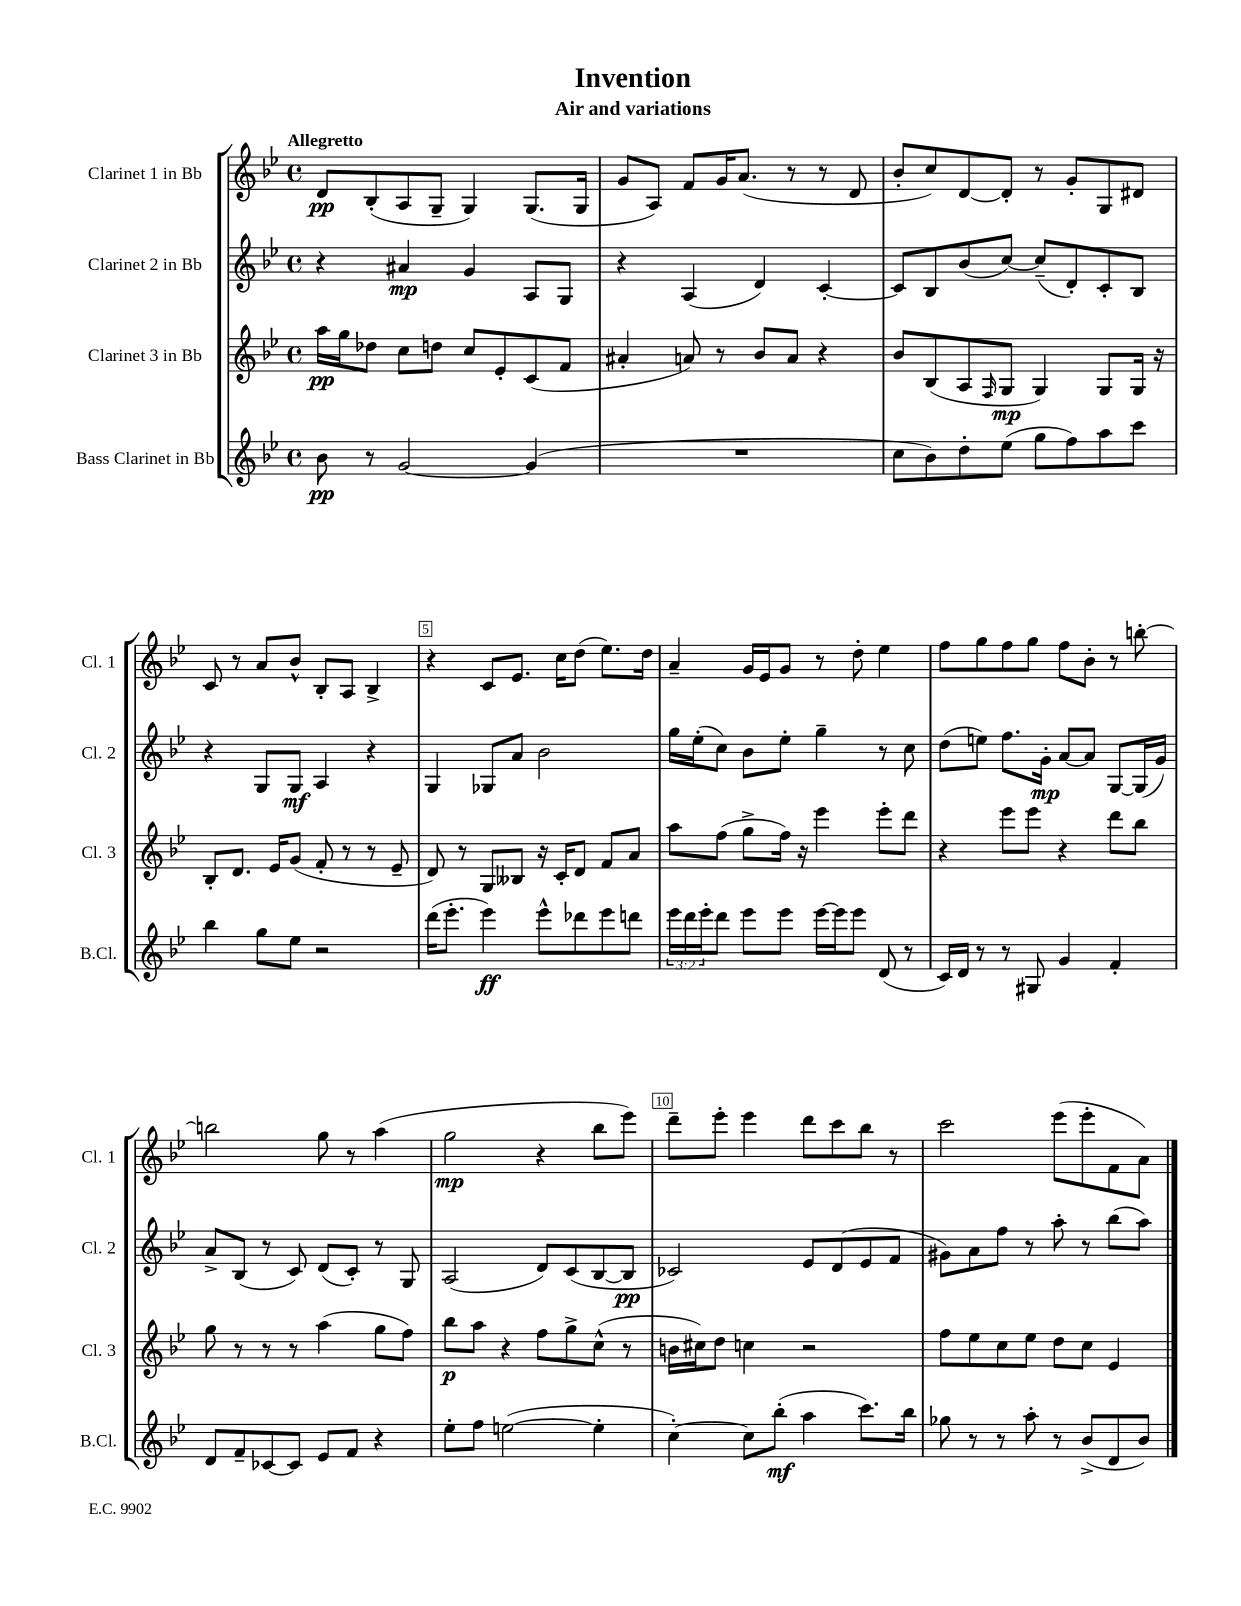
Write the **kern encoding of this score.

**kern	**dynam	**kern	**dynam	**kern	**dynam	**kern	**dynam
*part4	*part4	*part3	*part3	*part2	*part2	*part1	*part1
*staff4	*staff4	*staff3	*staff3	*staff2	*staff2	*staff1	*staff1
*I"Bass Clarinet in Bb	*	*I"Clarinet 3 in Bb	*	*I"Clarinet 2 in Bb	*	*I"Clarinet 1 in Bb	*
*I'B.Cl.	*	*I'Cl. 3	*	*I'Cl. 2	*	*I'Cl. 1	*
*clefG2	*	*clefG2	*	*clefG2	*	*clefG2	*
*k[b-e-]	*	*k[b-e-]	*	*k[b-e-]	*	*k[b-e-]	*
*M4/4	*	*M4/4	*	*M4/4	*	*M4/4	*
*met(c)	*	*met(c)	*	*met(c)	*	*met(c)	*
=1	=1	=1	=1	=1	=1	=1	=1
!	!	!	!	!	!	!LO:TX:a:B:t=Allegretto	!
8b-\	pp	16aa\LL	pp	4r	.	8d/L	pp
.	.	16gg\J	.	.	.	.	.
8r	.	8dd-X\J	.	.	.	(8B-'/	.
[2g/	.	8cc\L	.	4a#X/	mp	8A/	.
.	.	8ddn\J	.	.	.	8G~/J	.
.	.	8cc/L	.	4g/	.	4G/)	.
.	.	8e-'/	.	.	.	.	.
(4g/]	.	(8c/	.	8A/L	.	(8.G/L	.
.	.	8f/J	.	8G/J	.	.	.
.	.	.	.	.	.	16G/Jk	.
=2	=2	=2	=2	=2	=2	=2	=2
1r	.	4a#X'/	.	4r	.	8g/L	.
.	.	.	.	.	.	8A/J)	.
.	.	8an/)	.	(4A/	.	8f/L	.
.	.	8r	.	.	.	16g/K	.
.	.	.	.	.	.	(8.a/J	.
.	.	8b-/L	.	4d/)	.	.	.
.	.	8a/J	.	.	.	8r	.
.	.	4r	.	[4c'/	.	8r	.
.	.	.	.	.	.	8d/	.
=3	=3	=3	=3	=3	=3	=3	=3
8cc\L	.	8b-/L	.	8c/L]	.	8b-'/L	.
8b-\)	.	(8B-/	.	8B-/	.	8cc/)	.
8dd'\	.	8A/	.	(8b-/	.	[8d/	.
.	.	16qqF/	.	.	.	.	.
(8ee-\J	.	8G/J	mp	[8cc/J)	.	8d'/J]	.
8gg\L	.	4G/)	.	(8cc~/L]	.	8r	.
8ff\)	.	.	.	8d'/)	.	8g'/L	.
8aa\	.	8G/L	.	8c'/	.	8G/	.
8ccc\J	.	16G/Jk	.	8B-/J	.	8d#X/J	.
.	.	16r	.	.	.	.	.
!!LO:LB:g=z
=4	=4	=4	=4	=4	=4	=4	=4
4bb-\	.	8B-'/L	.	4r	.	8c/	.
.	.	8.d/J	.	.	.	8r	.
8gg\L	.	.	.	8G/L	.	8a/L	.
.	.	16e-/KL	.	.	.	.	.
8ee-\J	.	(8g/J	.	8G/J	mf	8b-^^/J	.
2r	.	8f'/	.	4A/	.	8B-'/L	.
.	.	8r	.	.	.	8A/J	.
.	.	8r	.	4r	.	4B-^/	.
.	.	8e-~/	.	.	.	.	.
=5	=5	=5	=5	=5	=5	=5	=5
(16ddd\KL	.	8d/)	.	4G/	.	4r	.
8.eee-'\J	.	.	.	.	.	.	.
.	.	8r	.	.	.	.	.
4eee-\)	ff	8G/L	.	8G-X/L	.	8c/L	.
.	.	8B--X/J	.	8a/J	.	8.e-/J	.
8eee-^^\L	.	16r	.	2b-\	.	.	.
.	.	16c'/KL	.	.	.	16cc\KL	.
8ddd-X\	.	8d/J	.	.	.	(8dd\J	.
8eee-\	.	8f/L	.	.	.	8.ee-\L)	.
8dddn\J	.	8a/J	.	.	.	.	.
.	.	.	.	.	.	16dd\Jk	.
=6	=6	=6	=6	=6	=6	=6	=6
24eee-\LL	.	8aa\L	.	16gg\LL	.	4a~/	.
24ddd\	.	.	.	.	.	.	.
.	.	.	.	(16ee-'\J	.	.	.
24eee-'\J	.	.	.	.	.	.	.
8ddd\J	.	(8ff\J	.	8cc\J)	.	.	.
8eee-\L	.	8gg^\L	.	8b-\L	.	16g/LL	.
.	.	.	.	.	.	16e-/J	.
8eee-\J	.	16ff\Jk)	.	8ee-'\J	.	8g/J	.
.	.	16r	.	.	.	.	.
[16eee-\LL	.	4eee-\	.	4gg~\	.	8r	.
16eee-\J]	.	.	.	.	.	.	.
8eee-\J	.	.	.	.	.	8dd'\	.
(8d/	.	8eee-'\L	.	8r	.	4ee-\	.
8r	.	8ddd\J	.	8cc\	.	.	.
=7	=7	=7	=7	=7	=7	=7	=7
16c/LL)	.	4r	.	(8dd\L	.	8ff\L	.
16d/JJ	.	.	.	.	.	.	.
8r	.	.	.	8een\J)	.	8gg\	.
8r	.	8eee-\L	.	8.ff\L	.	8ff\	.
8G#X/	.	8eee-\J	.	.	.	8gg\J	.
.	.	.	.	16g'\Jk	mp	.	.
4g/	.	4r	.	[8a/L	.	8ff\L	.
.	.	.	.	8a/J]	.	8b-'\J	.
4f'/	.	8ddd\L	.	[8G/L	.	8r	.
.	.	8bb-\J	.	(16G/L]	.	[8bbn'\	.
.	.	.	.	16g/JJ)	.	.	.
!!LO:LB:g=z
=8	=8	=8	=8	=8	=8	=8	=8
8d/L	.	8gg\	.	8a^/L	.	2bbn\]	.
8f~/	.	8r	.	(8B-/J	.	.	.
[8c-X/	.	8r	.	8r	.	.	.
8c-/J]	.	8r	.	8c/)	.	.	.
8e-/L	.	(4aa\	.	(8d/L	.	8gg\	.
8f/J	.	.	.	8c'/J)	.	8r	.
4r	.	8gg\L	.	8r	.	(4aa\	.
.	.	8ff\J)	.	8G/	.	.	.
=9	=9	=9	=9	=9	=9	=9	=9
8ee-'\L	.	8bb-\L	p	(2A/	.	2gg\	mp
8ff\J	.	8aa\J	.	.	.	.	.
([2een\	.	4r	.	.	.	.	.
.	.	8ff\L	.	8d/L)	.	4r	.
.	.	8gg^\	.	(8c/	.	.	.
4ee'\]	.	(8cc^^\J	.	[8B-/	.	8bb-\L	.
.	.	8r	.	8B-/J]	pp	8eee-\J)	.
=10	=10	=10	=10	=10	=10	=10	=10
[4cc'\)	.	16bn\LL	.	2c-X/)	.	8ddd~\L	.
.	.	16cc#X\J)	.	.	.	.	.
.	.	8dd\J	.	.	.	8eee-'\J	.
8cc\L]	.	4ccn\	.	.	.	4eee-\	.
(8bb-'\J	mf	.	.	.	.	.	.
4aa\	.	2r	.	8e-/L	.	8ddd\L	.
.	.	.	.	(8d/	.	8ccc\	.
8.ccc\L)	.	.	.	8e-/	.	8bb-\J	.
.	.	.	.	8f/J	.	8r	.
16bb-\Jk	.	.	.	.	.	.	.
=11	=11	=11	=11	=11	=11	=11	=11
8gg-X\	.	8ff\L	.	8g#X\L)	.	2ccc\	.
8r	.	8ee-\	.	8a\	.	.	.
8r	.	8cc\	.	8ff\J	.	.	.
8aa'\	.	8ee-\J	.	8r	.	.	.
8r	.	8dd\L	.	8aa'\	.	(8eee-\L	.
(8b-^/L	.	8cc\J	.	8r	.	8eee-'\	.
8d/	.	4e-/	.	(8bb-\L	.	8f\	.
8b-/J)	.	.	.	8aa\J)	.	8a\J)	.
==	==	==	==	==	==	==	==
*-	*-	*-	*-	*-	*-	*-	*-
